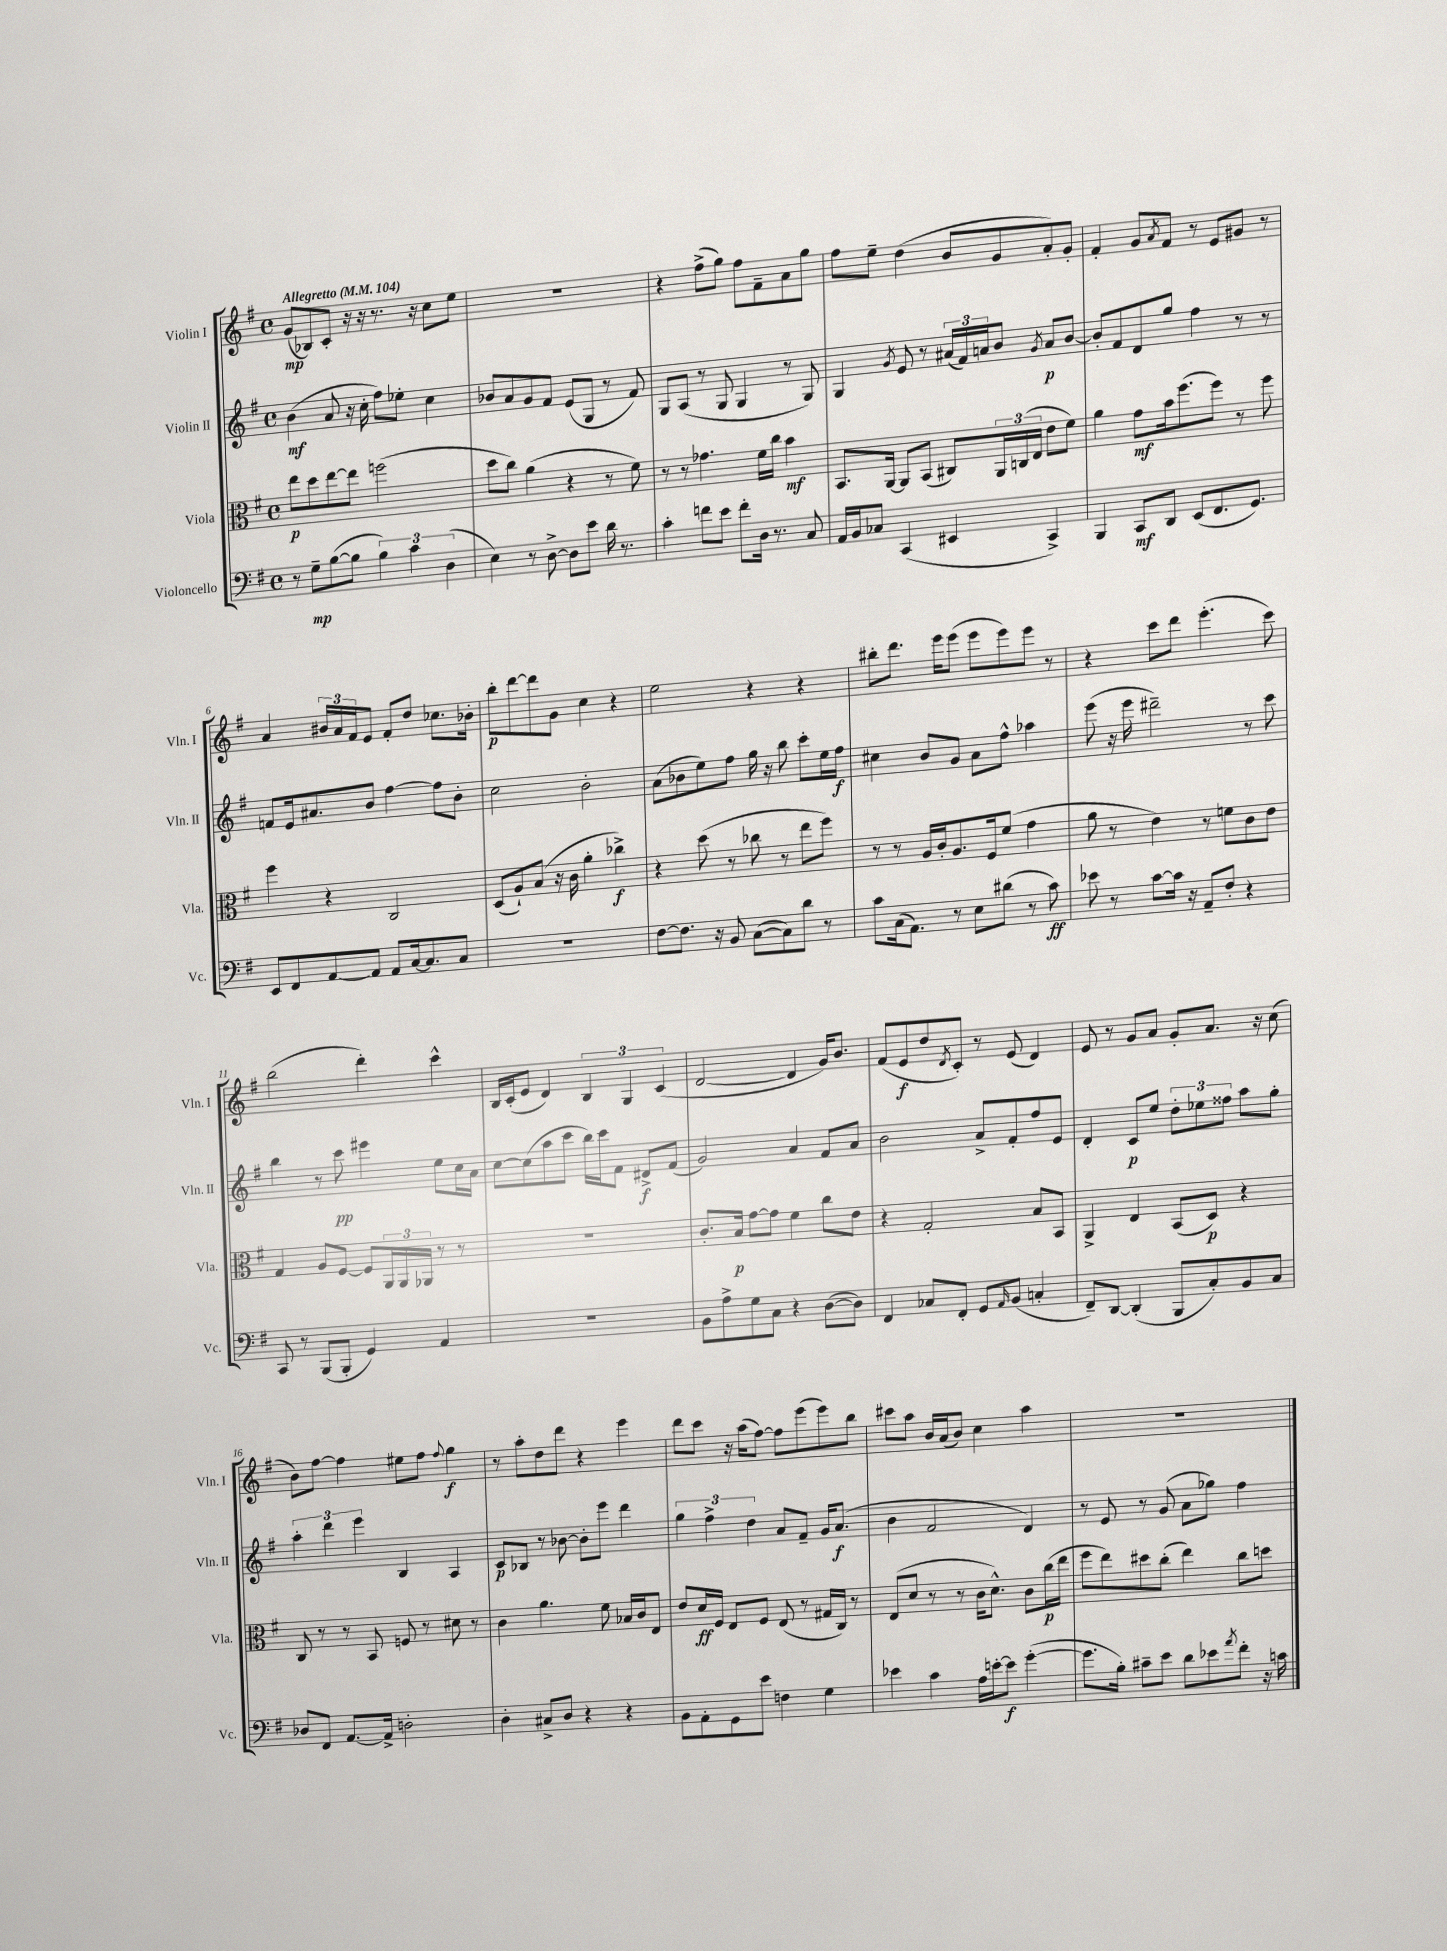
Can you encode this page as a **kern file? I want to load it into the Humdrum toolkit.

**kern	**kern	**kern	**kern
*staff4	*staff3	*staff2	*staff1
*clefF4	*clefC3	*clefG2	*clefG2
*k[f#]	*k[f#]	*k[f#]	*k[f#]
*M4/4	*M4/4	*M4/4	*M4/4
*met(c)	*met(c)	*met(c)	*met(c)
*MM104	*MM104	*MM104	*MM104
8r	8ee\L	(4b\	(8g/L
8G~\L	8dd\	.	8B-/)
([8B\	[8ee\	8a/	8c'/J
8B\]J	8ee\]J	16r	16r
.	.	16cc'\	16r
6B\)	(2ff\	8ff#\L)	8.r
.	.	8ee-'\J	.
6c\	.	.	.
.	.	.	16r
.	.	4cc\	8cc\L
(6D\	.	.	.
.	.	.	8ee\J
=	=	=	=
4E\)	8dd\L	8b-/L	1r
.	8cc\J)	8a/	.
8r	(4a\	8g/	.
[8D^\	.	8f#/J	.
8D\]L	4r	(8e/L	.
8e\J	.	8G/J	.
16d\	8r	8r	.
8.r	.	.	.
.	8f#\)	8f#/)	.
=	=	=	=
4c'\	8r	8G/L	4r
.	8r	(8A/J	.
8f\L	4.g-\	8r	(8ff#^\L
8e\J	.	8G/	8gg\J)
8f'\L	.	4G/	8ff#\L
16D\Jk	16f#\LL	.	8f#~\
8.r	16cc\JJ	.	.
.	4b\	8r	8a\
8C/	.	8G/)	8gg\J
=	=	=	=
16AA/LL	8.BB/L	4G/	8ff#\L
16BB/J	.	.	.
8C-/J	.	.	8ee~\J
.	[16AA/Jk	.	.
.	.	8qg/	.
(4CC/	8AA/]L	8e/	(4dd\
.	(8BB/J	8r	.
4EE#/	8C#/L)	(24a#/LL	8b/L
.	.	24f#/)	.
.	.	24a/J	.
.	24AA/L	8b/J	8g/
.	(24C/	.	.
.	24E/JJ	.	.
.	.	8qg/	.
4CC^/)	8e\L	8a/L	8a'/)
.	8f#\J)	[8b/J	8g'/J
=	=	=	=
4BBB/	4a\	8b'/]L	4f#'/
.	.	8f#/	.
8CC/L	8g\L	8d/	8g/L
.	.	.	8qa/
8DD/J	16b\k	8gg/J	8f#/J
.	(8.ff#\	.	.
(8EE/L	.	4ff#\	8r
8.FF#/	8ff#\J)	.	8e/L
.	8r	8r	8g#/J
8.GG/J)	.	.	.
.	8ff#\	8r	8r
=	=	=	=
8EE/L	4ff#\	8f/L	4a/
8FF#/	.	16e/k	.
.	.	8.a#/	.
[8AA/	4r	.	24b#/LL
.	.	.	24a/
.	.	.	24f#/J
8AA/]J	.	8b/J	8e/J
8AA/L	2C/	[4ff#\	8f#'/L
[16C/k	.	.	8dd/J
8.C/]	.	.	.
.	.	8ff#\]L	8.cc-\L
8C/J	.	8b'\J	.
.	.	.	16b-'\Jk
=	=	=	=
1r	(8D/L	2cc\	8bb'\L
.	8A`/)	.	[8ddd\
.	(8B/J	.	8ddd\]
.	16r	.	8g\J
.	16c\	.	.
.	4a'\	2b'\	4cc\
.	4cc-^\)	.	4r
=	=	=	=
[8F#\L	4r	(8a\L	2ee\
8.F#\]J	.	8b-\	.
.	(8dd\	8ee\)	.
16r	.	.	.
8BB/	8r	8ff#\J	.
([8C\L	8cc-\	16gg\	4r
.	.	16r	.
8C\])	8r	8bb\	.
8d\J	8ee\L	8ccc'\L	4r
8r	8ff#\J)	16ee\L	.
.	.	16ff#\JJ	.
=	=	=	=
8c\L	8r	4cc#\	8bb#'\L
(16C\k	8r	.	8.ddd\J
8.AA\J)	.	.	.
.	16A/LL	8b/L	.
.	16c'/J	.	16eee\LK
8r	8.A/	8g/J	(8eee\J
8E\L	.	8a\L	8eee\L
.	16F#/k	.	.
(8d#\J	(8f#/J	8ff#^^\J	8eee\)
8r	4g\	4aa-\	8eee\J
8c\)	.	.	8r
=	=	=	=
8e-\	8a\	(8eee\	4r
8r	8r	16r	.
.	.	16eee\	.
[8c\L	4e\)	2ddd#~\)	8ccc\L
16c\]Jk	.	.	8ddd\J
16r	.	.	.
8AA~/L	8r	.	(4.eee'\
8F#'/J	8f\L	.	.
4r	8c\	8r	.
.	8e\J	8ccc\	8ccc\)
=	=	=	=
8CC/	4G/	4bb\	(2bb\
8r	.	.	.
(8BBB/L	8A/L	8r	.
8BBB'/J	[8F#/J	8ccc\	.
4GG/)	8F#/]L	4eee#\	4ddd'\)
.	24AA/L	.	.
.	24AA/	.	.
.	24AA-/JJ	.	.
4AA/	8r	8ee\L	4ccc^^\
.	8r	16cc\L	.
.	.	16a\JJ	.
=	=	=	=
1r	1r	[8cc\L	16B/LL
.	.	.	(16c'/J
.	.	(8cc\]	8e/J
.	.	8aa\	4d/)
.	.	8ccc\J	.
.	.	16bb\LL)	6B/
.	.	16ccc\J	.
.	.	8f#\J	.
.	.	.	6G/
.	.	8d#^/L	.
.	.	.	(6c/
.	.	(8f#/J	.
=	=	=	=
8BB\L	8.c'/L	2g/)	[2d/
8A^\	.	.	.
.	16B/Jk	.	.
8G\	[8g\L	.	.
8C\J	8g\]J	.	.
4r	4f#\	4a/	4d/]
([8D\L	8cc\L	8f#/L	16g/LK)
.	.	.	8.b/J
8D\]J)	8e\J	8a/J	.
=	=	=	=
4FF#/	4r	2b\	(8f#/L
.	.	.	8e/
8C-/L	2G'/	.	8dd/
.	.	.	8qd/
8FF#'/J	.	.	8c'/J)
8GG/L	.	8a^/L	8r
16qqAA/	.	.	.
(8BB/J	.	8f#'/	(8e/
4C'/	8B/L	8ff#/	4d/)
.	8BB/J	8e/J	.
=	=	=	=
8FF#~/L)	4AA^/	4d'/	8e/
[8DD/J	.	.	8r
(4DD'/]	4E/	8c/L	8g/L
.	.	8ee/J	8a/J
8BBB/L	(8BB/L	12dd'\L	8g'/L
.	.	12ee-\	.
8C'/)	8D/J)	.	8.a/J
.	.	12ff##\J	.
8BB/	4r	8aa\L	.
.	.	.	16r
8C/J	.	8gg'\J	(8cc\
=	=	=	=
8D-/L	8C/	6aa'\	8b\L)
8FF#/J	8r	.	[8ff#\J
.	.	6ddd\	.
[8.AA/L	8r	.	4ff#\]
.	.	6eee\	.
.	8BB/	.	.
16AA^/]Jk	.	.	.
2D'\	8F/	4B/	8ee#\L
.	8r	.	8ff#\J
.	.	.	8qqff#/
.	8d#\	4A/	4gg\
.	8r	.	.
=	=	=	=
4D'\	4c\	8c/L	8r
.	.	8B-/J	8aa'\L
8C#^/L	4.a\	8r	8dd\
8D/J	.	[8b-\	8ddd\J
4r	.	8b-'\]L	4r
.	8f#\	8eee\J	.
4r	16B-/LL	4ddd\	4eee\
.	16c/J	.	.
.	8E/J	.	.
=	=	=	=
8BB\L	8e/L	6gg\	8ddd\L
8AA'\	16d/L	.	8ccc\J
.	.	6ff#^\	.
.	16F#/JJ	.	.
8GG\	8E/L	.	16r
.	.	.	(16aa\LK
.	.	6dd\	.
8e\J	8F#/J	.	[8ff#\J)
4F\	(8E/	8a/L	8ff#\]L
.	8r	8f#~/J	(8eee\
4G\	16G#/LL	16g/LK	8eee\)
.	16C/JJ)	(8.a/J	.
.	8r	.	8bb\J
=	=	=	=
4e-\	(8E/L	4b\	8ccc#\L
.	8d/J	.	8aa\J
4c\	8r	2f#/	16b/LL
.	.	.	(16a/J
.	8r	.	8b/J)
16A\LL	16c\LK	.	4cc\
[16e'\J	8.d^^\J)	.	.
8e\]J	.	.	.
([4g'\	8c\L	4d/)	4aa\
.	(16cc\L	.	.
.	16ee\JJ	.	.
=	=	=	=
8.g\]L	8ff#\L	8r	1r
.	8ee\)	8e/	.
16B'\Jk)	.	.	.
8c#~\L	8dd#\	8r	.
8e\J	(8cc'\J	(8g/	.
8d\L	4ee\)	8a\L	.
8e-\	.	8gg-\J)	.
8qa/	.	.	.
8f#'\J	8cc\L	4ff#\	.
16r	8dd\J	.	.
16c\	.	.	.
==	==	==	==
*-	*-	*-	*-
